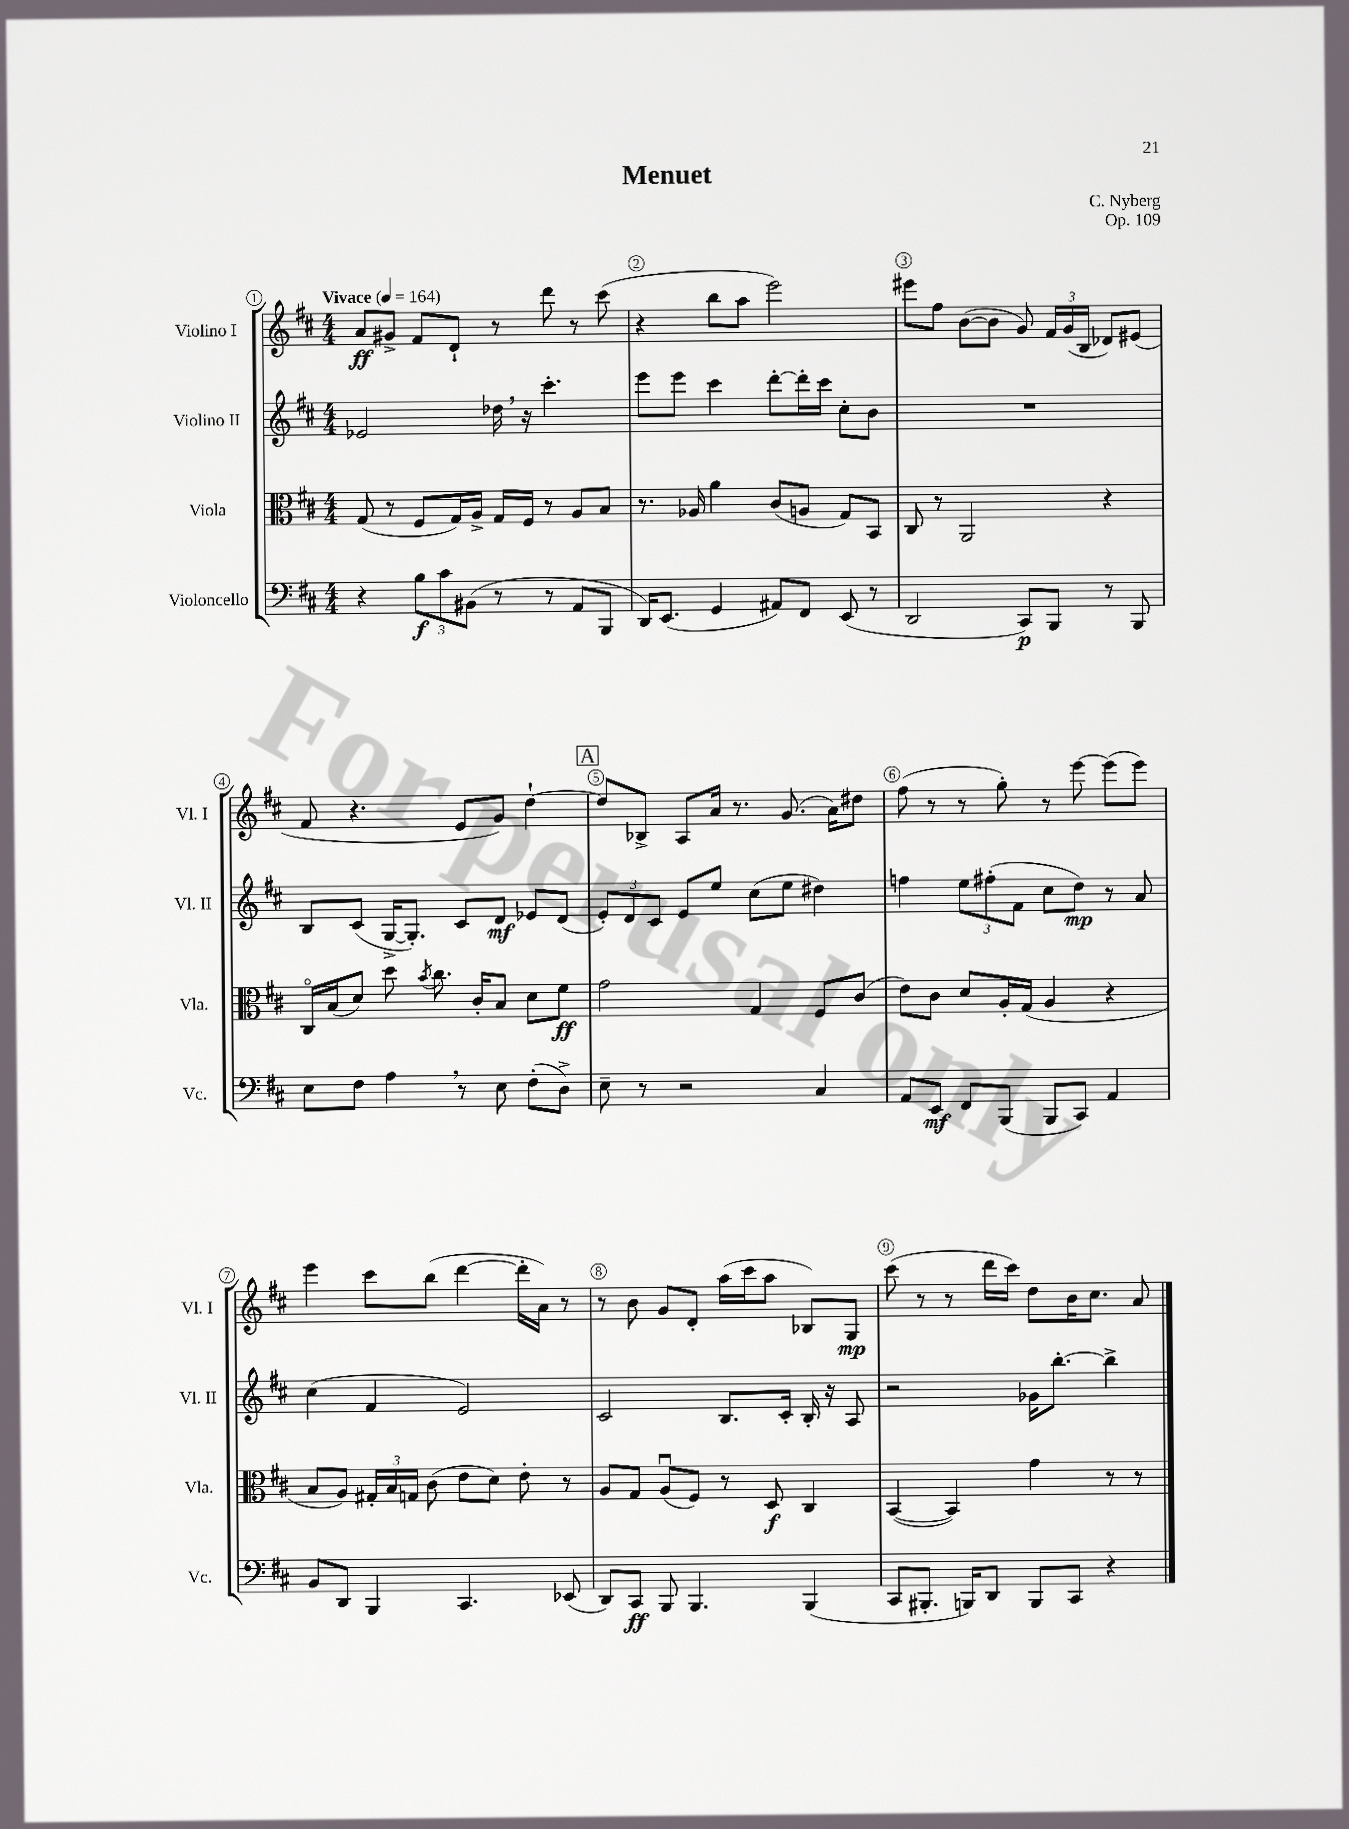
\header { title = "Menuet" composer = "C. Nyberg" opus = "Op. 109" }
<<
\new StaffGroup <<
\new Staff = "s0" \with { instrumentName = "Violino I" shortInstrumentName = "Vl. I" } {
    \clef treble \key d \major \numericTimeSignature \time 4/4 \tempo "Vivace" 4 = 164
    \autoBeamOff a'8[\ff gis'8]-> fis'8[ d'8]-! r8 d'''8 r8 cis'''8( |
    r4 b''8[ a''8] e'''2) |
    eis'''8[ fis''8] b'8[~( b'8] g'8) \tuplet 3/2 { fis'16[ g'16( b16] } des'8[) eis'8]( |
    fis'8 r4. e'8[ g'8]) d''4~-! |
    \mark \markup { \box "A" } d''8[ bes8]-> a8[ a'16] r8. g'8.( a'16[) dis''8] |
    fis''8( r8 r8 g''8-.) r8 e'''8~ e'''8[( e'''8]) |
    e'''4 cis'''8[ b''8]( d'''4~ d'''16[-. a'16]) r8 |
    r8 b'8 g'8[ d'8]-. a''16[( cis'''16 a''8] bes8[) g8]\mp |
    cis'''8( r8 r8 d'''16[ cis'''16]) d''8[ b'16 cis''8.] a'8 \bar "|." |
}
\new Staff = "s1" \with { instrumentName = "Violino II" shortInstrumentName = "Vl. II" } {
    \clef treble \key d \major \numericTimeSignature \time 4/4
    \autoBeamOff ees'2 des''16 \breathe r16 cis'''4.-. |
    e'''8[ e'''8] cis'''4 d'''8[~-. d'''16-. cis'''16] cis''8[-. b'8] |
    R1 |
    b8[ cis'8]( g16[~-> g8.]-.) cis'8[ d'8]\mf ees'8[ d'8]( |
    \mark \markup { \box "A" } \tuplet 3/2 { e'8[-.) d'8 cis'8] } e'8[ e''8] cis''8[( e''8] dis''4) |
    f''4 \tuplet 3/2 { e''8[ fis''8-.( fis'8] } cis''8[ d''8]\mp) r8 a'8 |
    cis''4( fis'4 e'2) |
    cis'2 b8.[ cis'16]-. b16-. r16 a8 |
    r2 ges'16[ b''8.]~-. b''4-> \bar "|." |
}
\new Staff = "s2" \with { instrumentName = "Viola" shortInstrumentName = "Vla." } {
    \clef alto \key d \major \numericTimeSignature \time 4/4
    \autoBeamOff g8( r8 fis8[ g16) a16]-> g16[ fis16] r8 a8[ b8] |
    r8. aes16 a'4 cis'8[( a8] g8[) b,8] |
    cis8 r8 a,2 r4 |
    cis16[\flageolet b16( d'8]) d''8 \acciaccatura { b'8 } cis''8. cis'16[-. b8] d'8[ fis'8]\ff |
    \mark \markup { \box "A" } g'2 g4 fis8[ cis'8]( |
    e'8[) cis'8] d'8[ a16-. g16]( a4 r4 |
    b8[ a8]) \tuplet 3/2 { gis16[-. b16 g16] } cis'8( e'8[ d'8]) e'8-. r8 |
    a8[ g8] a8[\downbow( fis8]) r8 d8\f cis4 |
    b,4~( b,4) g'4 r8 r8 \bar "|." |
}
\new Staff = "s3" \with { instrumentName = "Violoncello" shortInstrumentName = "Vc." } {
    \clef bass \key d \major \numericTimeSignature \time 4/4
    \autoBeamOff r4 \tuplet 3/2 { b8[\f cis'8 bis,8]( } r8 r8 a,8[ b,,8] |
    d,16[) e,8.]( g,4 ais,8[) fis,8] e,8( r8 |
    d,2 cis,8[\p) b,,8] r8 b,,8 |
    e8[ fis8] a4 \breathe r8 e8 fis8[-.( d8]->) |
    \mark \markup { \box "A" } e8-- r8 r2 cis4 |
    a,8[ e,8]\mf fis,8[ b,,8]( b,,8[ cis,8]) a,4 |
    b,8[ d,8] b,,4 cis,4. ees,8( |
    d,8[) cis,8]\ff b,,8 b,,4. b,,4( |
    cis,8[ bis,,8.]-. b,,16[) d,8] b,,8[ cis,8] r4 \bar "|." |
}
>>
>>
\layout { \context { \Score \override BarNumber.break-visibility = ##(#f #t #t) barNumberVisibility = #all-bar-numbers-visible \override BarNumber.stencil = #(make-stencil-circler 0.1 0.3 ly:text-interface::print) } }
